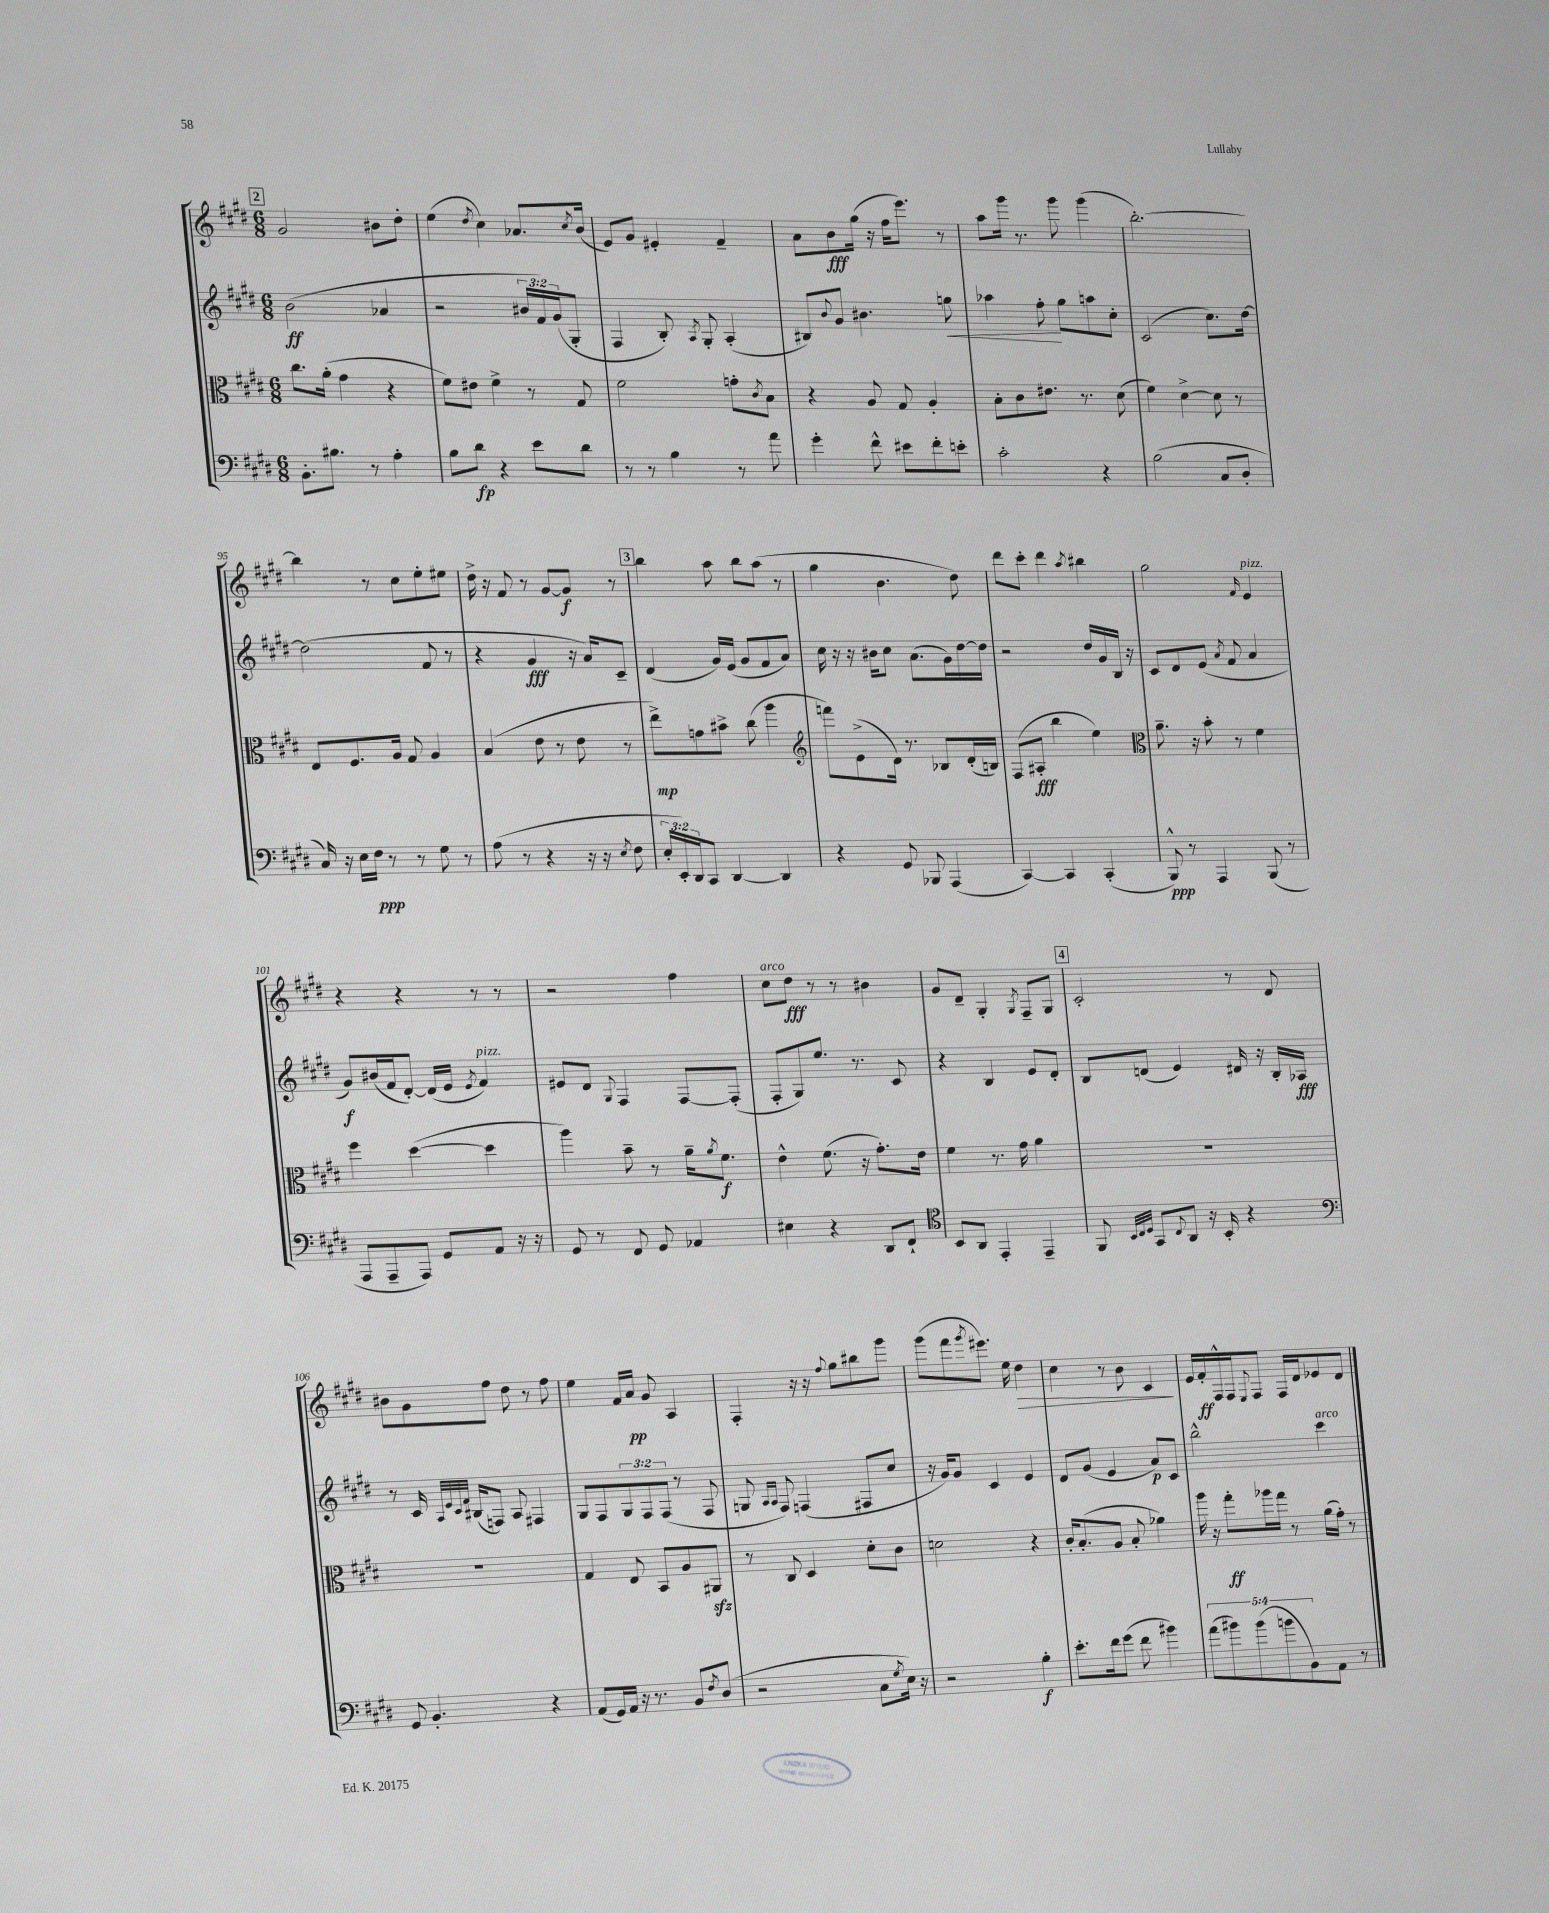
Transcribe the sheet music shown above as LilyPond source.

<<
\new StaffGroup <<
\new Staff = "s0" {
    \clef treble \key e \major \numericTimeSignature \time 6/8
    \mark \markup { \box "2" } gis'2 bis'8 dis''8-. |
    e''4( \acciaccatura { dis''8 } cis''4) aes'8. \acciaccatura { cis''8 } b'16( |
    e'8) gis'8 eis'4-. fis'4-- |
    a'8 b'8\fff gis''16( r16 fis''16 e'''8.) r8 |
    a''8 gis'''16 r8. gis'''8 gis'''4( |
    b''2.~-.) |
    b''4 r8 cis''8 e''8-. eis''8 |
    dis''16-> r16 fis'8 r8 gis'8~ gis'8\f r8 |
    \mark \markup { \box "3" } b''4 a''8 b''8 a''8( r8 |
    gis''4 b'4. dis''8) |
    dis'''8 cis'''8-. dis'''4 \acciaccatura { a''8 } bis''4 |
    gis''2 \grace { fis'16 } e'4^\markup { \italic "pizz." } |
    r4 r4 r8 r8 |
    r2 fis''4 |
    cis''8^\markup { \italic "arco" } dis''8\fff r8 r8 bis'4 |
    gis'8 dis'8-- gis4-. \acciaccatura { gis8 } fis8-- gis8 |
    \mark \markup { \box "4" } cis'2-. r8 dis'8 |
    bis'8 gis'8 fis''8 dis''8 r8 fis''8 |
    e''4 fis'16 a'16\pp gis'8 a4 |
    fis4-. r16 r16 \appoggiatura { fis''8 } gis''8 bis''8 gis'''8 |
    gis'''8( fis'''8 \acciaccatura { gis'''8 } eis'''8.) e''16 dis''4\> |
    cis''4 r8 b'8 cis'4\! |
    e'16 fis'16-.\ff fis16-^ fis16 \appoggiatura { e8 } fis8 fis16 dis'16 ees'8 dis'8 \bar "|." |
}
\new Staff = "s1" {
    \clef treble \key e \major \numericTimeSignature \time 6/8 \override Staff.TupletNumber.text = #tuplet-number::calc-fraction-text
    \mark \markup { \box "2" } b'2\ff( aes'4 |
    r2 \tuplet 3/2 { bis'16 fis'16) gis'16( } gis8-. |
    fis4 b8-.) \acciaccatura { a8 } gis8-. a4-.( |
    bis8) \appoggiatura { b'8 } gis'8 bis'4. g''8\< |
    aes''4 fis''8-.\! gis''8 a''8 cis''8-. |
    cis'2( cis''8.) dis''16~ |
    dis''2( fis'8 r8 |
    r4 gis'4\fff r16 a'16) cis'8-- |
    \mark \markup { \box "3" } dis'4( gis'16) e'16( gis'8 fis'8 a'8) |
    cis''16 r16 r16 bis'16 cis''8 a'8.( gis'16) dis''16~ dis''16 |
    r2 dis''16 gis'16 b16 r16 |
    cis'8 dis'8 e'8( \acciaccatura { a'8 } fis'8 a'4 |
    gis'8\f) bis'16( fis'16 dis'8~-.) dis'16( e'16 \acciaccatura { e'8 } fis'4^\markup { \italic "pizz." }) |
    eis'8 dis'8 \appoggiatura { gis8 } fis4 fis8~ fis8-.( |
    fis8-. gis8) e''8. r8. cis'8 |
    r4 b4 e'8 dis'8-. |
    \mark \markup { \box "4" } b8 d'8( e'4) dis'16 r16 b16-. aes16\fff |
    r8 cis'16 \grace { a32 e'32 cis'32 fis'32 } bis16( f8) a8 fis4 |
    gis8 fis8 \tuplet 3/2 { gis8 fis8 fis8( } r8 fis8 |
    g8 \grace { a16 a16 } fis8) f4( fis8 cis''8 |
    r16 gis'16) gis'8 cis'4 e'4 |
    dis'8 gis'8( e'4 a'8\p) cis'8 |
    b''2-^ cis'''4^\markup { \italic "arco" } \bar "|." |
}
\new Staff = "s2" {
    \clef alto \key e \major \numericTimeSignature \time 6/8
    \mark \markup { \box "2" } cis''8. a'16-.( gis'4 r4 |
    fis'8) eis'8 fis'4-> r8 gis8 |
    fis'2 g'8-. \acciaccatura { cis'8 } b8 |
    r4 a8 gis8 a4-. |
    b8-. cis'8 eis'8. r8. dis'8( |
    fis'4) dis'4~-> dis'8 r8 |
    e8 fis8. a16 gis8 a4 |
    b4( e'8 r8 e'8 r8 |
    \mark \markup { \box "3" } e''8->\mp) g'8 bis'8-> cis''8( a''4 |
    \clef treble f'''8) e'8->( dis'16) r8. bes8 dis'16-.( b16) |
    fis8( ais8-.\fff b''4 e''4) |
    \clef alto a'8.-- r16 b'8-. r8 fis'4 |
    fis''4 dis''4~( dis''4 |
    a''4) b'8-- r8 a'16-- \acciaccatura { a'8 } fis'8.\f |
    e'4-^ fis'8.( r16 gis'8.-.) e'16 |
    fis'4 r8. gis'16 a'4 |
    \mark \markup { \box "4" } R2. |
    R2. |
    gis4 e8 b,8 a8 ais,8\sfz |
    r8 cis8 dis4 dis'8-. cis'8 |
    d'2 r4 |
    cis'16-. b8.-.( a8 b8-. aes'4) |
    a''16 r16 gis''8-.\ff aes''16 gis''16 r8 a'16( gis'16-.) r8 \bar "|." |
}
\new Staff = "s3" {
    \clef bass \key e \major \numericTimeSignature \time 6/8 \override Staff.TupletNumber.text = #tuplet-number::calc-fraction-text
    \mark \markup { \box "2" } b,8.-. bis8. r8 a4-. |
    b8 dis'8\fp r4 e'8 dis'8 |
    r8 r8 b4 r8 a'8 |
    gis'4-. fis'8-^ eis'8 fis'8-. e'8-. |
    cis'2-. r4 |
    b2( cis8 dis8-. |
    cis16) r16 e16 fis16\ppp r8 r8 gis8 r8 |
    a8( r8 r4 r16 r16 \acciaccatura { e8 } fis8 |
    \mark \markup { \box "3" } \tuplet 3/2 { e16-. e,16-.) dis,16 } cis,8 dis,4~ dis,4 |
    r4 gis,8 bes,,8 a,,4( |
    cis,4~) cis,4 cis,4-.( |
    b,,8-^\ppp) r8 a,,4 b,,8( r8 |
    a,,8 a,,8-- a,,8) gis,8 a,8 r16 r16 |
    gis,8 r8 fis,8 gis,8 aes,4 |
    eis4 r4 dis,8 fis,8-! |
    \clef tenor b,8 a,8 e,4-. e,4-- |
    \mark \markup { \box "4" } fis,8 \grace { b,32 cis32 dis32 } gis,8 \appoggiatura { cis8 } a,8 r16 b,16-. r4 |
    \clef bass gis,8 b,4.-. r4 |
    a,8( gis,16) a,16 r16 r8. b,8 \acciaccatura { fis8 } dis8( |
    r2 cis8 \acciaccatura { gis8 } e16) r16 |
    r2 b4-.\f |
    e'8.-. fis'16 gis'8( fis'8 bis'4) |
    \tuplet 5/4 { a'8( bis'8) bis'8( b'8 b,8) } a,8 r8 \bar "|." |
}
>>
>>
\layout { \context { \Score currentBarNumber = #89 } }
